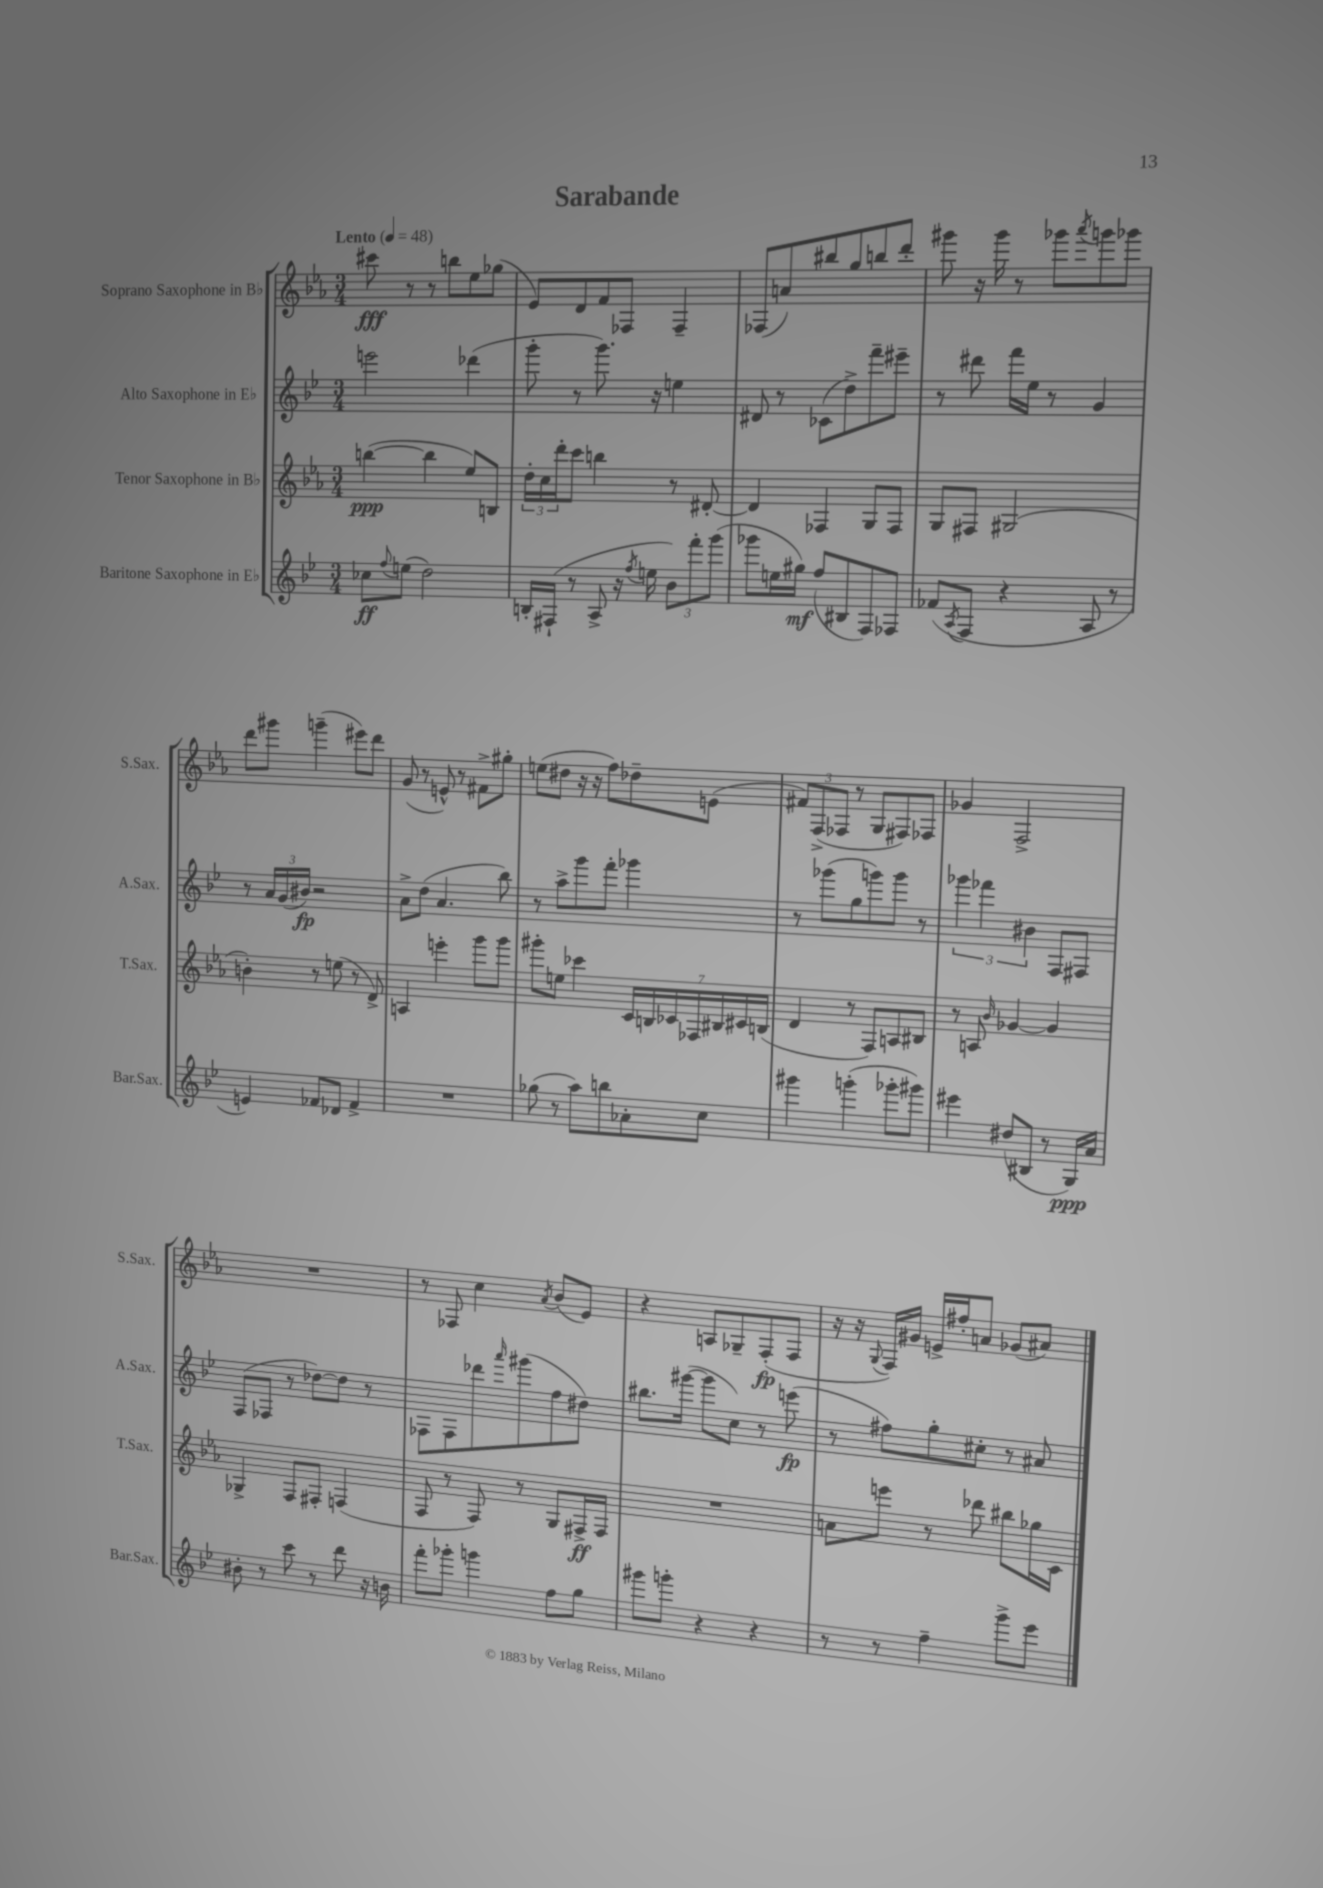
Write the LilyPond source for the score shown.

\header { title = "Sarabande" }
<<
\new StaffGroup <<
\new Staff = "s0" \with { instrumentName = "Soprano Saxophone in Bb" shortInstrumentName = "S.Sax." } {
    \clef treble \key ees \major \numericTimeSignature \time 3/4 \tempo "Lento" 4 = 48
    cis'''8\fff r8 r8 b''8 ees''8 ges''8( |
    ees'8) d'8 f'8 fes8 fes4-- |
    fes8( a'8) bis''8 g''8 b''8 d'''8-. |
    gis'''8 r16 gis'''16 r8 ges'''8 \acciaccatura { aes'''8 } g'''8 ges'''8 |
    d'''8 gis'''8 g'''4--( eis'''8) d'''8 |
    g'8( r8 e'8-^) r8 fis'8-> gis''8-. |
    e''8( dis''8 r16 r16 f''8) des''8-- e'8( |
    \tuplet 3/2 { fis'8) f8->( fes8 } r8 g8 fis8) fes8 |
    ges'4 f2-> |
    R2. |
    r8 fes8 c''4 \acciaccatura { aes'8 } bes'8( ees'8) |
    r4 a8 ges8-- f8-.\fp( f8 |
    r16 r16 \appoggiatura { g8 } f16) gis'16 e'16-> fis''16-. a'8 ges'8( ais'8) \bar "|." |
}
\new Staff = "s1" \with { instrumentName = "Alto Saxophone in Eb" shortInstrumentName = "A.Sax." } {
    \clef treble \key bes \major \numericTimeSignature \time 3/4
    e'''2 des'''4( |
    g'''8-. r8 g'''8.) r16 e''4 |
    dis'8 r8 ces'8( d''8->) f'''8-- eis'''8-- |
    r8 dis'''8 f'''16 ees''16 r8 g'4 |
    r8 \tuplet 3/2 { a'16 g'16( bis'16\fp) } r2 |
    a'8-> d''8( a'4. bes''8) |
    r8 a''8-> g'''8 f'''8-. ges'''4 |
    r8 ges'''8( g''8 g'''8) g'''8 r8 |
    \tuplet 3/2 { ges'''4 fes'''4 bis'4 } f8 fis8 |
    f8( fes8 r8 des''8~) des''8 r8 |
    fes8 fes8 des'''8 \grace { a'''16 } gis'''8( f''8 dis''8) |
    bis''8. gis'''16~( gis'''8 c''8) r8 e'''8\fp( |
    r8 fis''8) g''8-. cis''8-. r8 ais'8 \bar "|." |
}
\new Staff = "s2" \with { instrumentName = "Tenor Saxophone in Bb" shortInstrumentName = "T.Sax." } {
    \clef treble \key ees \major \numericTimeSignature \time 3/4
    b''4~\ppp( b''4 ees''8) b8 |
    \tuplet 3/2 { d''16-. c''16 d'''16-. } c'''8 b''4 r8 dis'8~-. |
    dis'4 fes4 g8 fes8 |
    g8 fis8 gis2( |
    b'4-.) r8 e''8( r8 d'8->) |
    a4 e'''4-. g'''8 g'''8 |
    gis'''8-. e''8 ces'''4 \tuplet 7/4 { c'16 b16 ces'16 fes16 bis16 cis'16 b16( } |
    d'4 r8 f8) a8 bis8 |
    r8 a8 \grace { bes'16 } ges'4~ ges'4 |
    ges4-> f8 fis8-. f4( |
    f8 r8 f8) r8 g8 fis16->\ff fis16 |
    R2. |
    a'8 e'''8 r8 des'''8 bis''8 ges''16 c'16 \bar "|." |
}
\new Staff = "s3" \with { instrumentName = "Baritone Saxophone in Eb" shortInstrumentName = "Bar.Sax." } {
    \clef treble \key bes \major \numericTimeSignature \time 3/4
    ces''8\ff \appoggiatura { f''8 } e''8( d''2) |
    b16-. fis16-!( r8 a8-> r16 \acciaccatura { f''8 } e''16 \tuplet 3/2 { bes'8) f'''8-. g'''8( } |
    ges'''8 e''16 gis''16\mf) f''8( bis8 f8) fes8 |
    fes'8( \acciaccatura { a8 } f8 r4 a8 r8 |
    e'4) fes'8 des'8 fes'4-> |
    R2. |
    ges''8( r8 a''8) b''8 aes'8-. c''8 |
    gis'''4 g'''4-.( ges'''8-. gis'''8) |
    eis'''4 dis''8( bis8 r8 g16\ppp) a'16 |
    bis'8-. r8 c'''8 r8 d'''8 r16 b'16 |
    f'''8-. ges'''8-. g'''4 f''8 g''8 |
    gis'''8 g'''8-. r4 r4 |
    r8 r8 f''4-- g'''8-> ees'''8 \bar "|." |
}
>>
>>
\layout { \context { \Score \remove "Bar_number_engraver" } }
